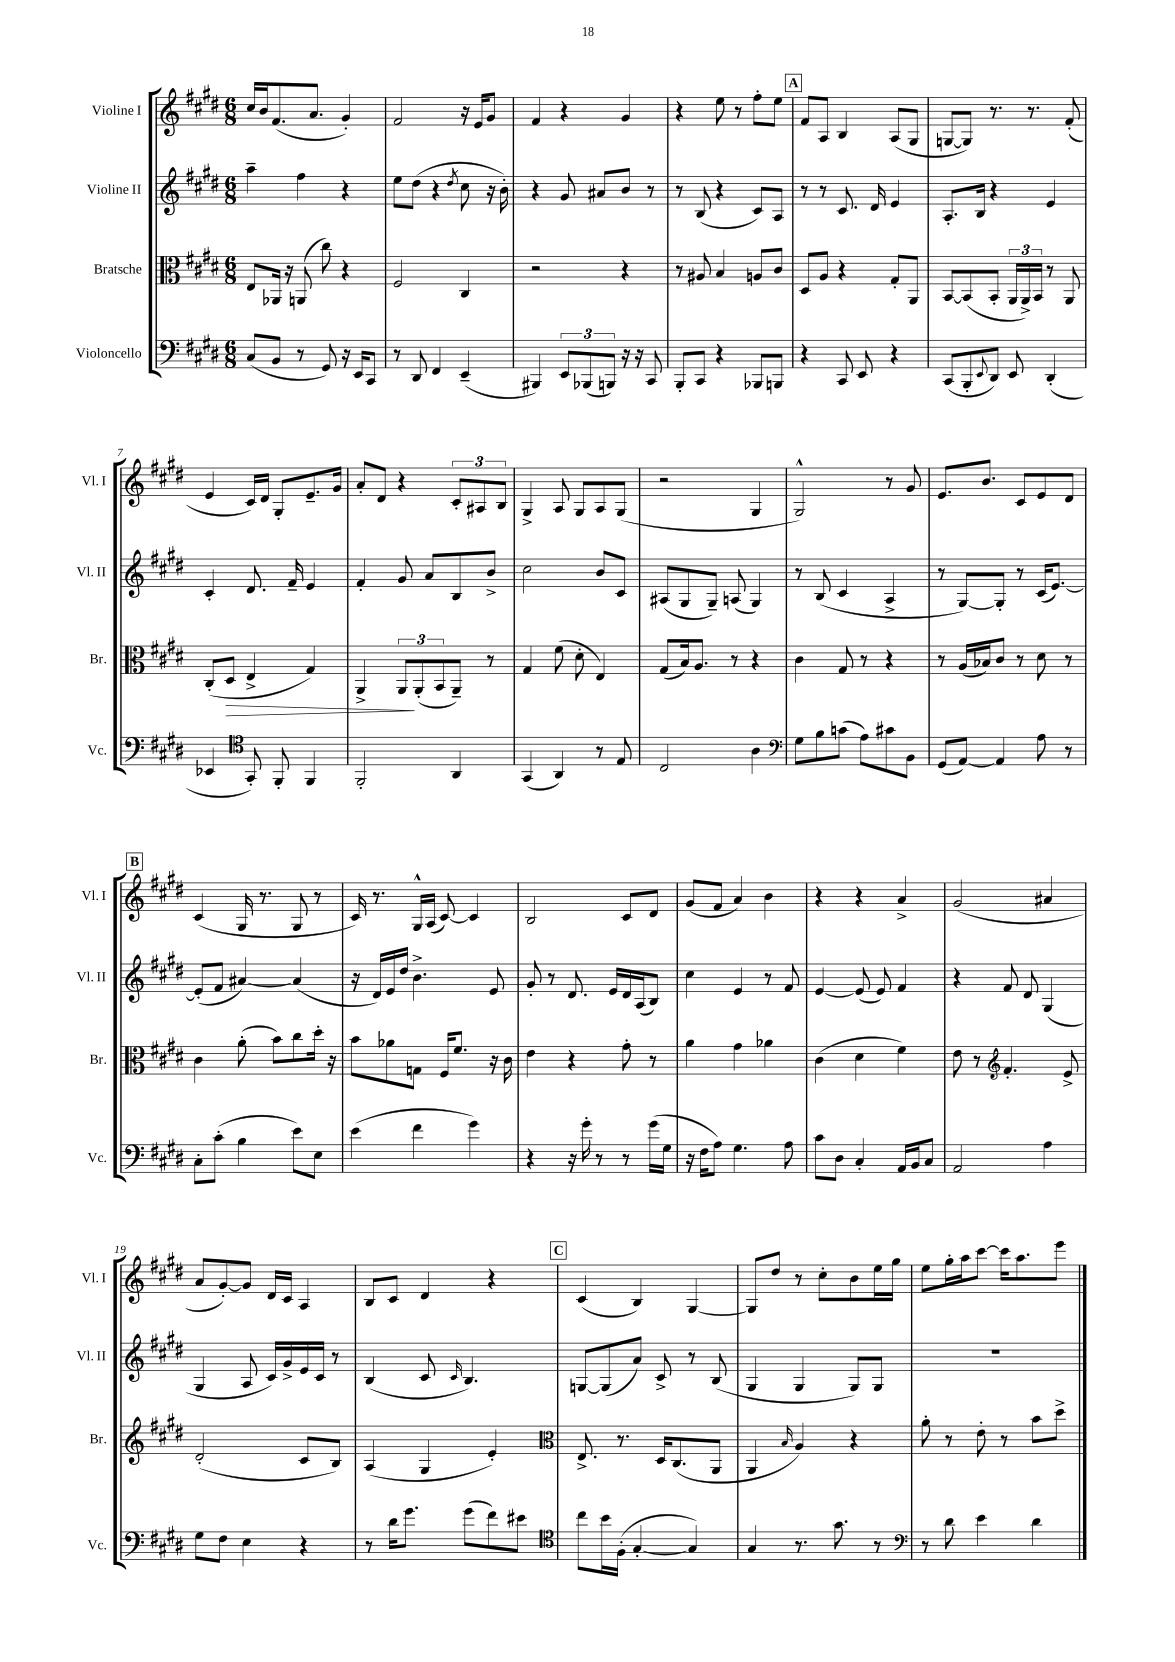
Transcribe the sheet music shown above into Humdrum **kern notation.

**kern	**kern	**kern	**kern
*staff4	*staff3	*staff2	*staff1
*clefF4	*clefC3	*clefG2	*clefG2
*k[f#c#g#d#]	*k[f#c#g#d#]	*k[f#c#g#d#]	*k[f#c#g#d#]
*M6/8	*M6/8	*M6/8	*M6/8
(8C#/L	8E/L	4aa~\	16cc#/LL
.	.	.	16b/J
8BB/J	16AA-/Jk	.	(8.f#/
.	16r	.	.
8r	(8AA/	4ff#\	.
.	.	.	8.a/J
8GG#/)	8cc#\)	.	.
16r	4r	4r	4g#'/)
16EE/LK	.	.	.
8CC#/J	.	.	.
=	=	=	=
8r	2F#/	8ee\L	2f#/
8DD#/	.	(8dd#\J	.
4FF#/	.	4r	.
.	.	8qdd#/	.
(4EE~/	4C#/	8cc#\	16r
.	.	.	16e/LK
.	.	16r	8g#/J
.	.	16b'\)	.
=	=	=	=
4BBB#/)	2r	4r	4f#/
12EE/L	.	8g#/	4r
(12BBB-/	.	.	.
.	.	8a#/L	.
12BBB/J)	.	.	.
16r	4r	8b/J	4g#/
16r	.	.	.
8CC#/	.	8r	.
=	=	=	=
8BBB'/L	8r	8r	4r
8CC#/J	8A#/	(8B/	.
4r	4B/	4r	8ee\
.	.	.	8r
8BBB-/L	8A/L	8c#/L)	8ff#'\L
8BBB/J	8c#/J	8A/J	8ee\J
=	=	=	=
4r	8D#/L	8r	8f#/L
.	8A/J	8r	8A/J
8CC#/	4r	8.c#/	4B/
8EE/	.	.	.
.	.	16d#/	.
4r	8G#'/L	4e/	(8A/L
.	8AA/J	.	8G#/J
=	=	=	=
(8CC#/L	[8BB/L	8.A'/L	[8G/L
8BBB'/	(8BB/]	.	8G/]J)
.	.	16B/Jk	.
8qqEE/	.	.	.
8DD#/J)	8BB'/J	4r	8.r
8EE/	24AA/LL	.	.
.	24AA^/)	.	.
.	.	.	8.r
.	24BB/JJ	.	.
(4DD#'/	8r	4e/	.
.	8AA/	.	(8f#'/
=	=	=	=
4EE-/	(8C#'/L	4c#'/	4e/
.	8D#/J	.	.
*clefC4	*	*	*
8GG#'/)	4E^/	8.d#/	16c#/LL)
.	.	.	16d#/JJ
8FF#'/	.	.	8G#'/L
.	.	16f#~/	.
4FF#/	4G#/)	4e/	8.e~/
.	.	.	16g#/Jk
=	=	=	=
2FF#'/	4AA^/	4f#'/	8a'/L
.	.	.	8d#/J
.	12AA/L	8g#/	4r
.	(12AA'/	.	.
.	.	8a/L	.
.	12BB/	.	.
4AA/	8AA~/J)	8B/	12c#'/L
.	.	.	12A#/
.	8r	8b^/J	.
.	.	.	12B/J
=	=	=	=
(4GG#/	4G#/	2cc#\	4G#^/
4AA/)	(8f#\	.	8A/
.	8d#'\	.	8G#/L
8r	4E/)	8b/L	8A/
8E/	.	8c#/J	(8G#/J
=	=	=	=
2C#/	(8G#/L	(8A#/L	2r
.	16B/k)	8G#/	.
.	8.A/J	.	.
.	.	8G#~/J)	.
.	8r	(8A/	.
4A\	4r	4G#/)	4G#/
=	=	=	=
*clefF4	*	*	*
8G#\L	4c#\	8r	2G#^^/)
8B\	.	(8B/	.
(8c\J	8G#/	4c#/	.
8A\L)	8r	.	.
8c#\	4r	4A^/	8r
8BB\J	.	.	8g#/
=	=	=	=
(8GG#/L	8r	8r	8.e/L
[8AA/J)	(16A/LL	[8G#/L)	.
.	16B-/J)	.	8.b/J
4AA/]	8c#/J	8G#'/]J	.
.	8r	8r	8c#/L
8A\	8d#\	(16c#/LK	8e/
.	.	[8.e/J)	.
8r	8r	.	8d#/J
=	=	=	=
8C#'\L	4c#\	(8e'/]L	(4c#/
(8c#'\J	.	8f#/J	.
4B\	(8a'\	[4a#/)	16G#/
.	.	.	8.r
.	8b\L)	.	.
8e\L)	8cc#\	(4a#/]	8G#/
8E\J	16dd#'\Jk	.	8r
.	16r	.	.
=	=	=	=
(4e\	8b\L	16r	16c#/)
.	.	16d#/LL)	8.r
.	8a-\	16e/	.
.	.	16dd#/JJ	.
4f#\	8G\J	4.b^\	16G#^^/LL
.	.	.	(16A/JJ
.	16F#/LK	.	[8c#/)
.	8.f#/J	.	.
4g#\)	.	.	4c#/]
.	16r	8e/	.
.	16c#\	.	.
=	=	=	=
4r	4e\	8g#'/	2B/
.	.	8r	.
16r	4r	8.d#/	.
16g#'\	.	.	.
8r	.	.	.
.	.	16e/LL	.
8r	8g#'\	16d#/	8c#/L
.	.	(16A/J	.
(16g#\LL	8r	8B/J)	8d#/J
16G#\JJ	.	.	.
=	=	=	=
16r	4a\	4cc#\	(8g#/L
16F#\LK	.	.	.
8A\J)	.	.	8f#/J
4.G#\	4g#\	4e/	4a/)
.	4a-\	8r	4b\
8A\	.	8f#/	.
=	=	=	=
8c#\L	(4c#\	[4e/	4r
8D#\J	.	.	.
4C#'/	4d#\	(8e/]	4r
.	.	8e/)	.
16AA/LL	4f#\)	4f#/	4a^/
16BB/J	.	.	.
8C#/J	.	.	.
=	=	=	=
2AA/	8e\	4r	(2g#/
.	8r	.	.
*	*clefG2	*	*
.	4.f#'/	8f#/	.
.	.	8d#/	.
4A\	.	(4G#/	4a#/
.	8e^/	.	.
=	=	=	=
8G#\L	(2d#'/	4G#/	8a/L
8F#\J	.	.	[8g#'/)
4E\	.	8A/	8g#/]J
.	.	16c#/LL)	16d#/LL
.	.	16g#^/	16c#/JJ
4r	8c#/L	16e/	4A/
.	.	16c#/JJ	.
.	8B/J)	8r	.
=	=	=	=
8r	(4A/	(4B/	8B/L
16d#\LK	.	.	8c#/J
8.g#\J	.	.	.
.	4G#/	8c#/	4d#/
.	.	16qqc#/	.
(8g#\L	.	4.B/)	.
8f#\)	4e'/)	.	4r
8e#\J	.	.	.
=	=	=	=
*clefC4	*clefC3	*	*
8cc#\L	8.E^/	[8G/L	(4c#/
16b\L	.	(8G/]	.
(16F#'\JJ	8.r	.	.
[4G#'/	.	8a/J)	4B/)
.	16D#/LK	8c#^/	.
.	(8.C#/	.	.
4G#/])	.	8r	[4G#/
.	8AA/J	(8B/	.
=	=	=	=
4G#/	4AA/	4G#/	8G#/]L
.	.	.	8dd#/J
.	16qqB/	.	.
8.r	4A/)	4G#/	8r
.	.	.	8cc#'\L
8.g#\	.	.	.
.	4r	8G#/L)	8b\
8r	.	8G#/J	16ee\L
.	.	.	16gg#\JJ
=	=	=	=
*clefF4	*	*	*
8r	8a'\	2.r	8ee\L
8d#\	8r	.	16gg#'\L
.	.	.	16aa\J
4e\	8e'\	.	[8ccc#\J
.	8r	.	16ccc#\]LK
.	.	.	8.aa\
4d#\	8b\L	.	.
.	8dd#^\J	.	8eee\J
==	==	==	==
*-	*-	*-	*-
